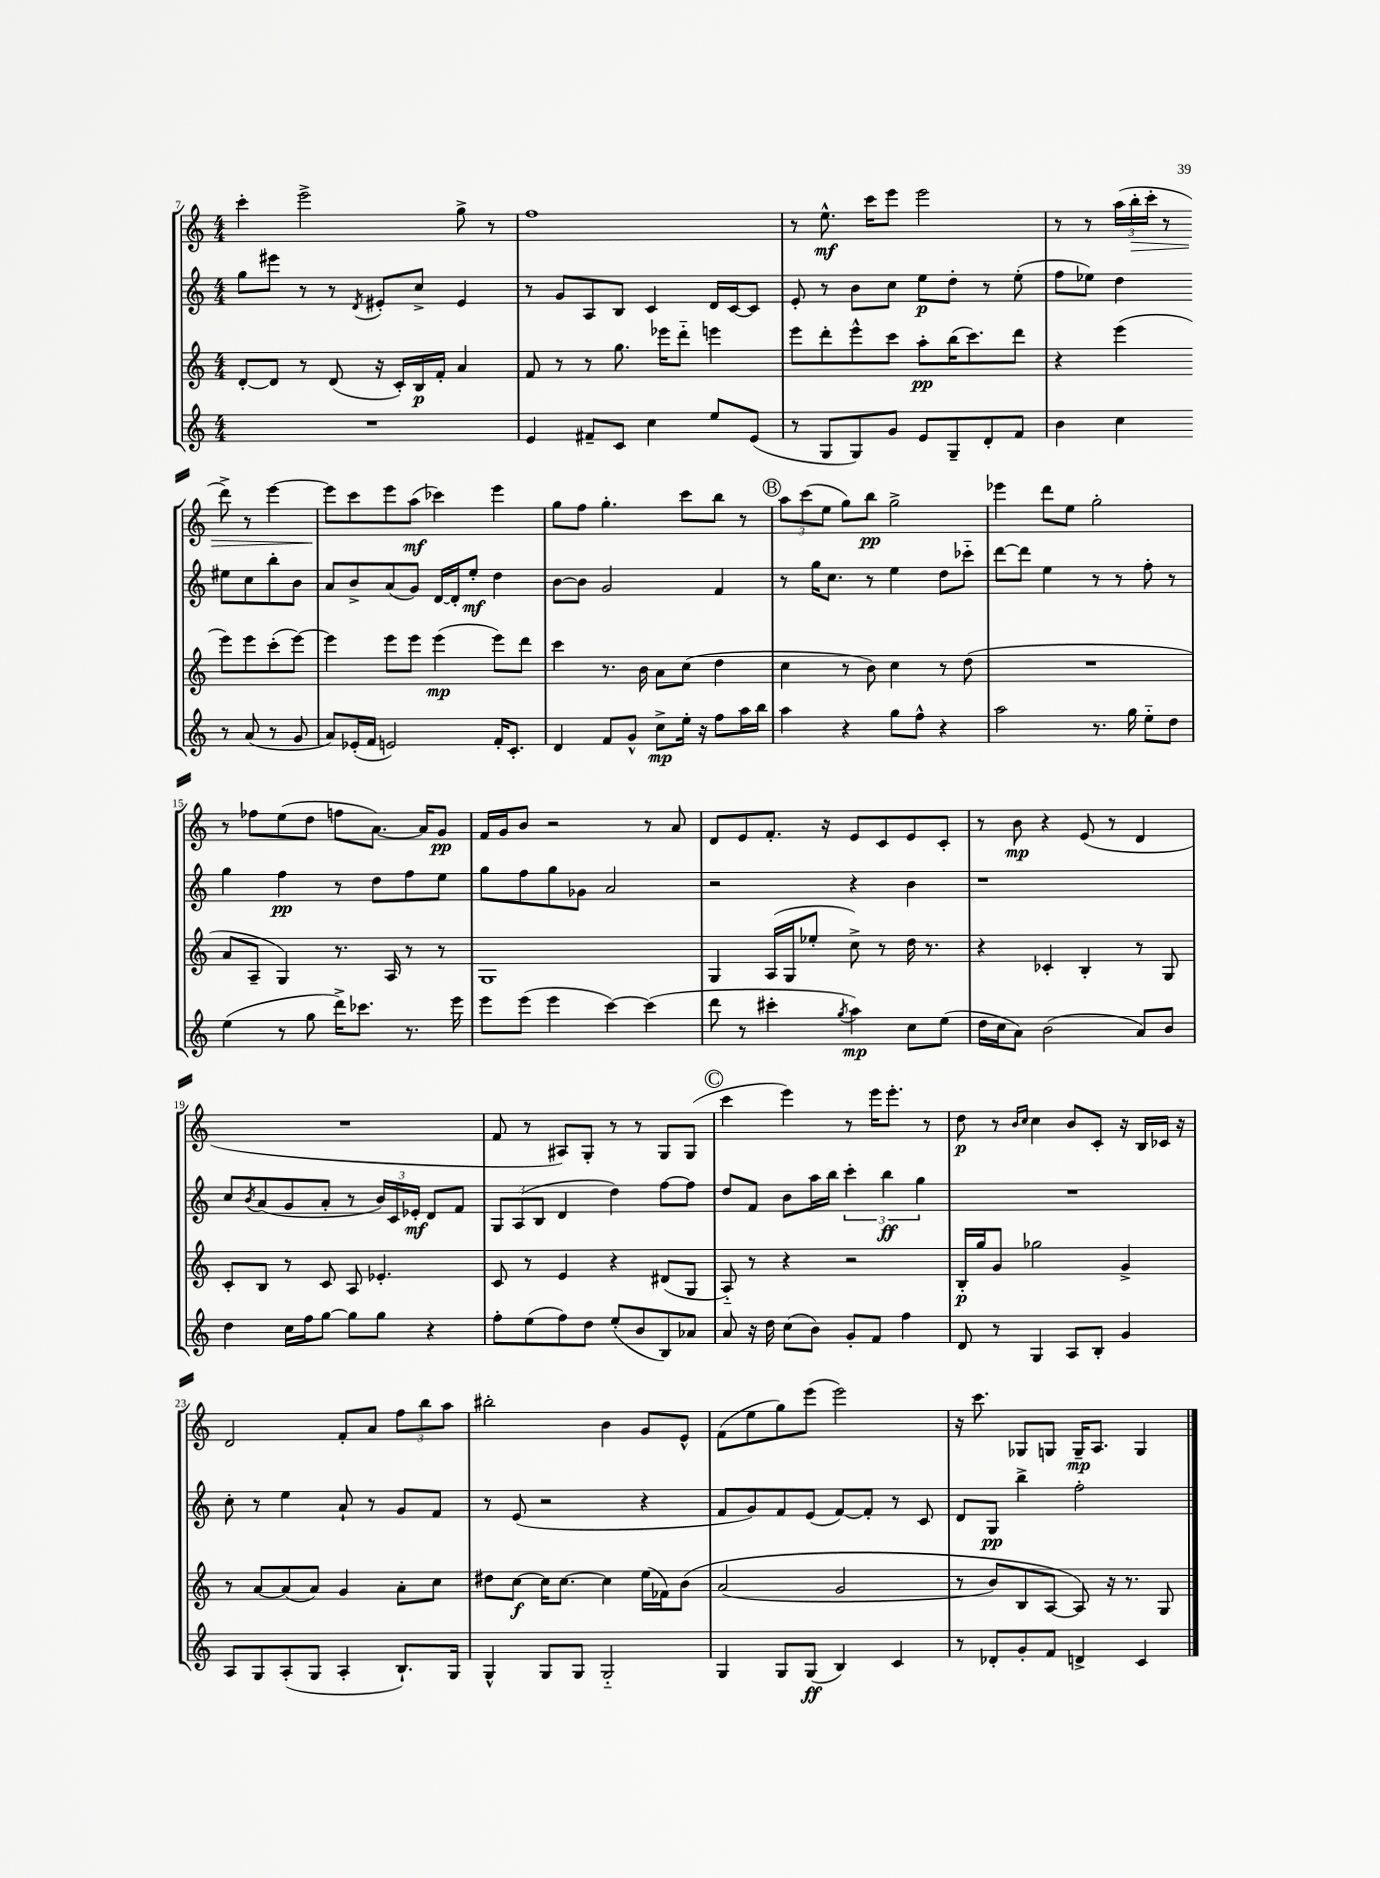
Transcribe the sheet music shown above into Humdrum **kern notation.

**kern	**kern	**kern	**kern
*staff4	*staff3	*staff2	*staff1
*clefG2	*clefG2	*clefG2	*clefG2
*k[]	*k[]	*k[]	*k[]
*M4/4	*M4/4	*M4/4	*M4/4
1r	[8d'/L	8gg\L	4ccc'\
.	8d/]J	8eee#\J	.
.	8r	8r	2eee^\
.	(8d/	8r	.
.	.	8qd/	.
.	16r	8e#'/L	.
.	16c'/LL)	.	.
.	16B/	8cc^/J	.
.	16f'/JJ	.	.
.	4a/	4e#/	8gg^\
.	.	.	8r
=	=	=	=
4e/	8f/	8r	1ff
.	8r	8g/L	.
8f#~/L	8r	8A/	.
8c/J	8.gg\	8B/J	.
4cc\	.	4c/	.
.	16eee-\LK	.	.
.	8ddd'~\J	.	.
8ee/L	4eee\	16d/LL	.
.	.	[16c/J	.
(8e/J	.	8c/]J	.
=	=	=	=
8r	8eee\L	8e'/	8r
8G/L	8ddd'\	8r	8.ee^^\
8G/)	8eee^^\	8b\L	.
.	.	.	16ccc\LK
8g/J	8ccc\J	8cc\J	8eee\J
8e/L	8aa'\L	8ee\L	2eee\
8G~/	(16bb\K	8dd'\J	.
.	8.ccc\)	.	.
8d'/	.	8r	.
8f/J	8ddd\J	(8ee'\	.
=	=	=	=
4b\	4r	8ff\L	8r
.	.	8ee-\J)	8r
4cc\	(4eee\	4dd\	(24aa\LL
.	.	.	24bb'\
.	.	.	24ccc'\JJ
.	.	.	8r
8r	8eee\L)	8ee#\L	8ddd^\)
(8a/	8eee\	8cc\	8r
8r	(8ccc'\	8bb'\	[4eee\
8g/	[8eee\J)	8b\J	.
=	=	=	=
8a/L)	4eee\]	8a/L	8eee\]L
(16e-'/L	.	8b^/	8ccc\
16f/JJ	.	.	.
2e/)	8eee\L	(8a/	8eee\
.	8eee\J	8g/J)	(8aa\J
.	(4eee\	[16d/LL	4ccc-\)
.	.	16d'/]J	.
.	.	8ee'/J	.
16f'/LK	8eee\L)	4dd\	4eee\
8.c'/J	.	.	.
.	8ddd\J	.	.
=	=	=	=
4d/	4ccc\	[8b\L	8gg\L
.	.	8b\]J	8ff\J
8f/L	8.r	2g/	4.gg'\
8g^^/J	.	.	.
.	16b\	.	.
8cc^\L	8a\L	.	.
16ee'\Jk	(8cc\J	.	8ccc\L
16r	.	.	.
8ff\L	4dd\	4f/	8bb\J
16aa\L	.	.	8r
16bb\JJ	.	.	.
=	=	=	=
4aa\	4cc\	8r	12aa\L
.	.	.	(12ccc\
.	.	16gg\LK	.
.	.	.	12ee\J
.	.	8.cc\J	.
4r	8r	.	8gg\L)
.	8b\)	8r	8bb\J
8gg\L	4cc\	4ee\	2gg^\
8ff^^\J	.	.	.
4r	8r	8dd\L	.
.	(8dd\	8ccc-'~\J	.
=	=	=	=
2aa\	1r	[8ddd\L	4eee-\
.	.	8ddd\]J	.
.	.	4ee\	8ddd\L
.	.	.	8ee\J
8.r	.	8r	2gg'\
.	.	8r	.
16gg\	.	.	.
8ee'~\L	.	8ff'\	.
8dd\J	.	8r	.
=	=	=	=
(4ee\	8a/L	4gg\	8r
.	8A~/J	.	8ff-\L
8r	4G/)	4ff\	(8ee\
8gg\	.	.	8dd\J
16ddd^\LK)	8.r	8r	8ff\L
8.ccc-\J	.	.	.
.	.	8dd\L	[8.a\J)
.	16A/	.	.
8.r	8r	8ff\	.
.	.	.	16a/]LK
.	8r	8ee\J	8g/J
16eee\	.	.	.
=	=	=	=
8eee\L	1G	8gg\L	16f/LL
.	.	.	16g/J
(8eee\J	.	8ff\	8b/J
4eee\	.	8gg\	2r
.	.	8g-\J	.
[4ccc\)	.	2a/	.
(4ccc\]	.	.	8r
.	.	.	8a/
=	=	=	=
8ddd\	4G/	2r	8d/L
8r	.	.	8e/
4ccc#'\	(16A/LL	.	8.f'/J
.	16G/J	.	.
.	8ee-'/J	.	.
.	.	.	16r
8qgg/	.	.	.
4aa\)	8cc^\)	4r	8e/L
.	8r	.	8c/
8cc\L	16dd\	4b\	8e/
.	8.r	.	.
(8ee\J	.	.	8c'/J
=	=	=	=
16dd\LL	4r	1r	8r
16cc\J	.	.	.
8a\J)	.	.	8b\
(2b\	4c-'/	.	4r
.	4B'/	.	(8e/
.	.	.	8r
8a/L)	8r	.	4d/
8b/J	8G/	.	.
=	=	=	=
4dd\	8c'/L	8cc/L	1r
.	.	8qb/	.
.	8B/J	(8a/	.
16cc\LL	8r	8g/	.
16ff\J	.	.	.
[8gg\J	8c/	8a'/J	.
8gg\]L	8A/	8r	.
8gg\J	4.e-'/	24b/LL)	.
.	.	24c/	.
.	.	24e-'/JJ	.
4r	.	8d/L	.
.	.	8f/J	.
=	=	=	=
8ff'\L	8c/	12G/L	8f/
.	.	(12A/	.
(8ee\	8r	.	8r
.	.	12B/J	.
8ff\)	4e/	4d/	8A#/L)
8dd\J	.	.	8G'/J
(8ee'/L	4r	4dd\)	8r
8b/	.	.	8r
8B/)	(8d#/L	[8ff\L	8G/L
8a-/J	8G/J	8ff\]J	(8G/J
=	=	=	=
8a/	8A'~/)	8dd/L	4ccc\
16r	8r	8f/J	.
16dd\	.	.	.
(8cc\L	4r	8b\L	4eee\)
8b\J)	.	16aa\L	.
.	.	16bb\JJ	.
8g'/L	2r	6ccc'\	8r
8f/J	.	.	16eee\LK
.	.	6bb\	.
.	.	.	8.eee'\J
4ff\	.	.	.
.	.	6gg\	.
.	.	.	8r
=	=	=	=
8d/	16B'/LL	1r	8dd\
.	16gg/J	.	.
8r	8g/J	.	8r
.	.	.	16qqb/LL
.	.	.	16qqcc/JJ
4G/	2gg-\	.	4cc\
8A/L	.	.	8b/L
8B'/J	.	.	8c'/J
4g/	4g^/	.	16r
.	.	.	16B/LL
.	.	.	16c-/JJ
.	.	.	16r
=	=	=	=
8A/L	8r	8cc'\	2d/
8G/	[8a/L	8r	.
(8A'/	(8a/]	4ee\	.
8G/J	8a/J)	.	.
4A'/	4g/	8a`/	8f'/L
.	.	8r	8a/J
8.B`/L)	8a'\L	8g/L	12ff\L
.	.	.	12bb\
.	8cc\J	8f/J	.
.	.	.	12aa\J
16G/Jk	.	.	.
=	=	=	=
4G^^/	8dd#\L	8r	2bb#'\
.	[8cc\J	(8e/	.
8G/L	16cc\]LK	2r	.
.	[8.cc\J	.	.
8G/J	.	.	.
2G'~/	4cc\]	.	4b\
.	(16ee\LL	4r	8g/L
.	16f-\J)	.	.
.	&(8b\J	.	8e^^/J
=	=	=	=
4G/	(2a/	8f/L	(8f\L
.	.	8g/)	8ee\
8G/L	.	8f/	8gg\)
(8G/J	.	(8e/J	(8eee\J
4B/)	2g/	[8f/L)	2eee\)
.	.	8f'/]J	.
4c/	.	8r	.
.	.	8c/	.
=	=	=	=
8r	8r	8d/L	16r
.	.	.	8.ccc\
8d-'/L	8b/L)	8G/J	.
8g'/	8B/	4bb^\	8G-/L
8f/J	[8A/J	.	8G/J
4d^/	8A/]&)	2ff'\	16G~/LK
.	.	.	8.A/J
.	16r	.	.
.	8.r	.	.
4c/	.	.	4G/
.	8G/	.	.
==	==	==	==
*-	*-	*-	*-
